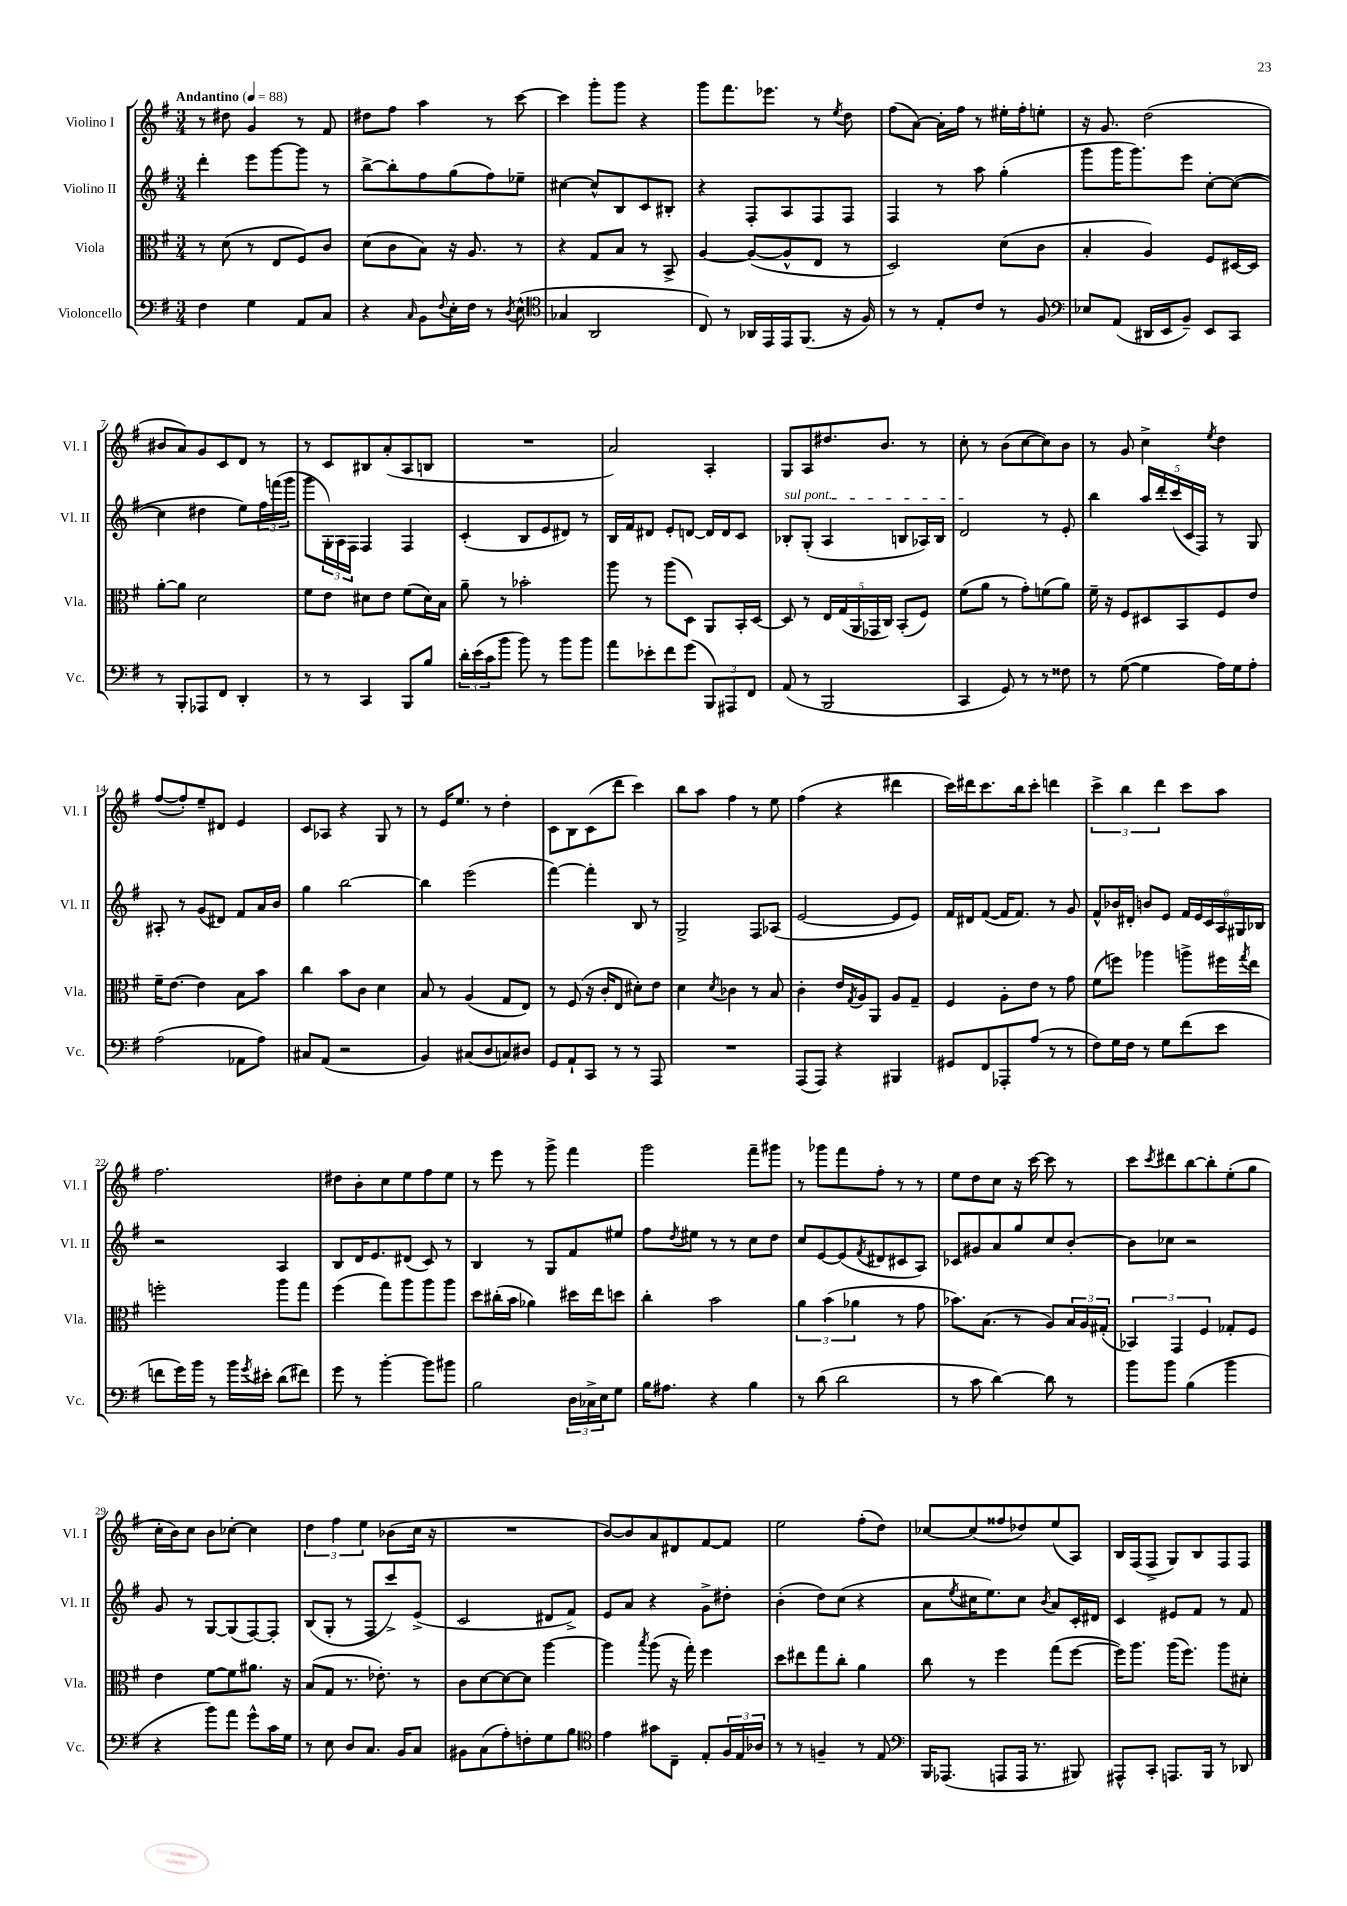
<<
\new StaffGroup <<
\new Staff = "s0" \with { instrumentName = "Violino I" shortInstrumentName = "Vl. I" } {
    \clef treble \key g \major \numericTimeSignature \time 3/4 \tempo "Andantino" 4 = 88
    r8 dis''8 g'4 r8 fis'8 |
    dis''8 fis''8 a''4 r8 c'''8~ |
    c'''4 g'''8-. g'''8 r4 |
    g'''8 fis'''8. ees'''8. r8 \acciaccatura { e''8 } d''8 |
    fis''8( a'8~) a'16-. fis''16 r8 eis''16-. fis''16-. e''8-. |
    r16 g'8. d''2( |
    bis'8 a'8) g'8 c'8 d'8 r8 |
    r8 c'8 bis8 a'8-.( a8 b8 |
    R2. |
    a'2) a4-. |
    g8 a8 dis''8. b'8. r8 |
    c''8-. r8 b'8( c''8~ c''8) b'8 |
    r8 g'8 c''4-> \acciaccatura { e''8 } d''4 |
    fis''8~( fis''8-.) e''8-- dis'8 e'4 |
    c'8 aes8 r4 g8 r8 |
    r8 e'16 e''8. r8 d''4-. |
    c'8 b8 c'8( d'''8 c'''4) |
    b''8 a''8 fis''4 r8 e''8 |
    fis''4( r4 dis'''4 |
    c'''16) dis'''16 c'''8. b''16 c'''8-. d'''4 |
    \tuplet 3/2 { c'''4-> b''4 d'''4 } c'''8 a''8 |
    fis''2. |
    dis''8 b'8-. c''8 e''8 fis''8 e''8 |
    r8 e'''8 r8 g'''8-> fis'''4 |
    g'''2 fis'''8-- gis'''8 |
    r8 ges'''8 fis'''8 fis''8-. r8 r8 |
    e''8 d''8 c''8 r16 c'''16~ c'''8 r8 |
    c'''8 \acciaccatura { c'''8 } dis'''8 b''8~ b''8-. e''8-.( g''8 |
    c''16-. b'16) c''8 b'8 ces''8~-. ces''4 |
    \tuplet 3/2 { d''4 fis''4 e''4 } bes'8( c''16 r16 |
    R2. |
    b'8~) b'8 a'8 dis'8 fis'8~ fis'8 |
    e''2 fis''8-.( d''8) |
    ces''8~ ces''8( fisis''8 des''8) e''8( a8) |
    b16 fis16( fis8-> g8) b8 fis8 fis8 \bar "|." |
}
\new Staff = "s1" \with { instrumentName = "Violino II" shortInstrumentName = "Vl. II" } {
    \clef treble \key g \major \numericTimeSignature \time 3/4
    d'''4-. e'''8 g'''8~ g'''8 r8 |
    b''8~-> b''8-. fis''8 g''8( fis''8) ees''8-- |
    cis''4~ cis''8-^ b8 c'8 bis8-. |
    r4 fis8-. a8 fis8 fis8 |
    fis4 r8 a''8 g''4-.( |
    g'''8 g'''16 g'''8.) e'''8 c''8~-. c''8~( |
    c''4 dis''4 e''8) \tuplet 3/2 { fis''16 f'''16( g'''16 } |
    g'''8 \tuplet 3/2 { g16-.) a16 fis16 } fis4 fis4 |
    c'4-.( b8 e'8 dis'8) r8 |
    b16 fis'16 dis'8 e'8-. d'8~ d'16 d'16 c'8 |
    \once \override TextSpanner.bound-details.left.text = \markup { \italic "sul pont." } bes8-.\startTextSpan g8-.( a4 b8 aes16) b16 |
    d'2\stopTextSpan r8 e'8-. |
    b''4 \tuplet 5/4 { a''16 d'''16-. c'''16( c'16 fis16) } r8 g8 |
    ais8-. r8 g'8( dis'8) fis'8 a'16 b'16 |
    g''4 b''2~ |
    b''4 e'''2( |
    fis'''4~) fis'''4-. b8 r8 |
    g2-> fis8 aes8( |
    e'2~ e'8 e'8) |
    fis'16 dis'16 fis'8~( fis'16 fis'8.) r8 g'8 |
    fis'8-^ bes'16 dis'16-. b'8 e'8 \tuplet 6/4 { fis'16 e'16 c'16 a16 gis16 bes16 } |
    r2 a4 |
    b8 d'16 e'8. dis'8( c'8) r8 |
    b4 r8 g8 fis'8 eis''8 |
    fis''8 \acciaccatura { d''8 } eis''8 r8 r8 c''8 d''8 |
    c''8 e'8~ e'8( \acciaccatura { fis'8 } dis'8 cis'8 a8) |
    ces'8 gis'8 a'8 g''8 c''8 b'8~-. |
    b'8 ces''8 r2 |
    g'8 r8 g8~ g8( fis8~) fis8-. |
    b8( g8-. r8 fis8 c'''8->) e'8->( |
    c'2 dis'8 fis'8->) |
    e'8 a'8 r4 g'8-> dis''8-. |
    b'4-.( d''8) c''8( r4 |
    a'8 \acciaccatura { e''8 } cis''16 e''8.) cis''8 \acciaccatura { b'8 } a'8 c'16-. dis'16 |
    c'4 eis'8 fis'8 r8 fis'8 \bar "|." |
}
\new Staff = "s2" \with { instrumentName = "Viola" shortInstrumentName = "Vla." } {
    \clef alto \key g \major \numericTimeSignature \time 3/4
    r8 d'8( r8 e8 fis8) c'8 |
    d'8( c'8 b8) r16 a8. r8 |
    r4 g8 b8 r8 b,8-> |
    a4~ a8~( a8-^ e8 r8 |
    d2) d'8( c'8 |
    b4-. a4) fis8 dis16~ dis16 |
    a'8~-. a'8 d'2 |
    fis'8 e'8 dis'8 e'8 fis'8( dis'16) b16 |
    a'8-- r8 bes'2-. |
    a''8 r8 a''8( d8) a,8 b,16-. d16~ |
    d8 r8 \tuplet 5/4 { e16 g16( a,16 ges,16 c16) } b,8-.( fis8) |
    fis'8( a'8 r8 g'8-.) f'8( a'8) |
    fis'16-- r16 fis8 dis8 b,8 fis8 e'8 |
    fis'16-- e'8.~ e'4 b8 b'8 |
    c''4 b'8 c'8 d'4 |
    b8 r8 a4( g8 e8) |
    r8 fis8( r16 c'16-. e8 dis'8-.) e'8 |
    d'4 \acciaccatura { d'8 } ces'4 r8 b8 |
    c'4-. e'16 \acciaccatura { g8 } a16 a,8 a8 g8-- |
    fis4 a8-. e'8 r8 g'8 |
    fis'8( f''8) aes''4 a''8-> fis''16 \acciaccatura { g''8 } e''16 |
    f''2-. a''8 g''8 |
    fis''4( g''8) a''8 a''8 a''8 |
    d''8 cis''16-.( b'16 aes'4) dis''16 e''16 d''8 |
    c''4-. b'2 |
    \tuplet 3/2 { a'4 b'4( aes'4 } r8 g'8 |
    bes'8.) b8.( r8 a8) \tuplet 3/2 { b16 a16 gis16-.( } |
    \tuplet 3/2 { bes,4) g,4 fis4 } ges8-. fis8 |
    e'4 fis'8~ fis'8 ais'8. r16 |
    b8( g8 r8. ees'8.-.) r8 |
    c'8 d'8~ d'8~ d'8 a''4~ |
    a''4 \acciaccatura { b''8 } a''8( r16 g''16-.) fis''4 |
    d''8 eis''8 g''8 c''8-. a'4 |
    c''8 r8 fis''4 g''8( fis''8~ |
    fis''16) a''8. a''16( fis''8.) a''8 dis'8-. \bar "|." |
}
\new Staff = "s3" \with { instrumentName = "Violoncello" shortInstrumentName = "Vc." } {
    \clef bass \key g \major \numericTimeSignature \time 3/4
    fis4 g4 a,8 c8 |
    r4 \grace { c16 } b,8 \appoggiatura { fis8 } e16-. fis16 r8 \acciaccatura { d8 } e8-^( |
    \clef tenor ges4 a,2 |
    c8) r8 aes,16 e,16 e,16 fis,8.( r16 fis16) |
    r8 r8 e8-. c'8 r8 fis8 |
    \clef bass ees8 a,8( dis,16 e,16 b,8--) e,8 c,8 |
    r8 b,,8-. aes,,8 fis,8 d,4-. |
    r8 r8 c,4 b,,8 b8 |
    \tuplet 3/2 { d'16-. e'16( c'16 } b'8 b'8) r8 b'8 b'8 |
    a'8 ees'8-. fis'8 g'8( \tuplet 3/2 { b,,8) ais,,8 fis,8 } |
    a,8( r8 b,,2 |
    c,4 g,8) r8 r8 fisis8 |
    r8 g8~( g4 a16) g16 a8-. |
    a2( aes,8 a8) |
    cis8 a,8( r2 |
    b,4) cis8( d8 c8) dis8 |
    g,8 a,8-! c,8 r8 r8 a,,8 |
    R2. |
    a,,8( a,,8) r4 bis,,4 |
    gis,8 fis,8 aes,,8-. a8( r8 r8 |
    fis8) g16 fis16 r8 g8 fis'8( e'8 |
    f'8 g'16) b'16 r8 b'16 \acciaccatura { g'8 } eis'16-. d'8( fis'8) |
    g'8 r8 b'4~-. b'8 bis'8 |
    b2 \tuplet 3/2 { d16 ces16-> e16 } g8 |
    b16 ais8. r4 b4 |
    r8 d'8( d'2 |
    r8 c'8 d'4~) d'8 r8 |
    b'8 b'8 b4( b'4 |
    r4 b'8) a'8 g'8-^ c'16 g16 |
    r8 e8 d8 c8. b,16 c8 |
    bis,8 c8( a8-.) f8-. g8 b8 |
    \clef tenor e'4 gis'8 c8-- e8-. \tuplet 3/2 { fis16 e16 aes16 } |
    r8 r8 f4-- r8 e8 |
    \clef bass b,,16 aes,,8.( a,,8 a,,16 r8. bis,,8) |
    ais,,8-^ c,8-. a,,8. b,,16 r8 des,8 \bar "|." |
}
>>
>>
